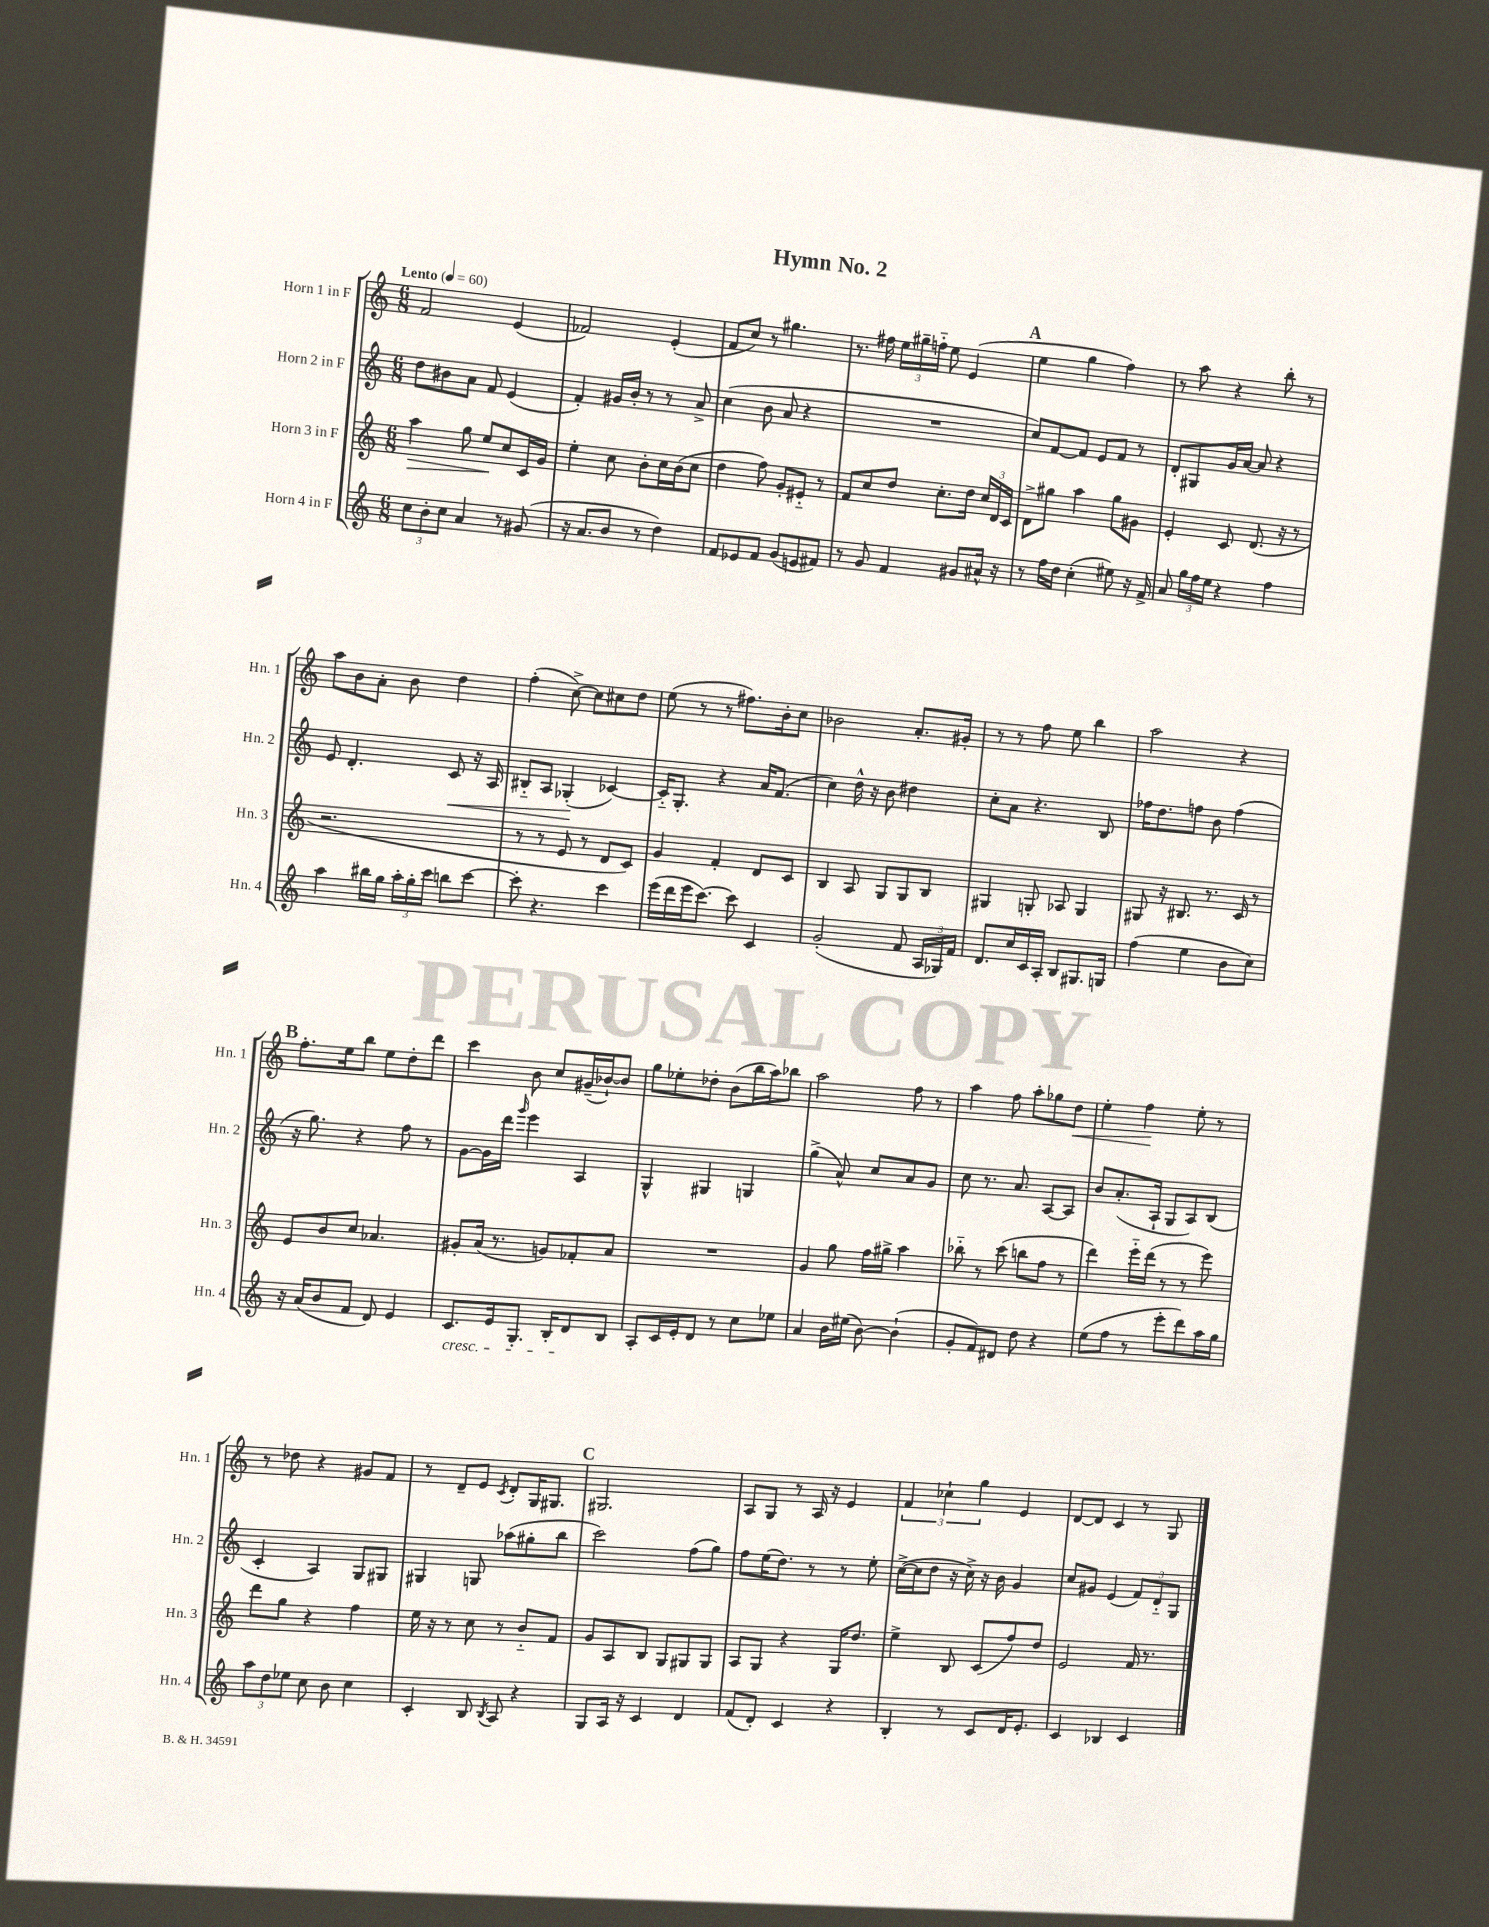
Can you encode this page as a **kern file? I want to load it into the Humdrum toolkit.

**kern	**kern	**kern	**kern
*staff4	*staff3	*staff2	*staff1
*clefG2	*clefG2	*clefG2	*clefG2
*k[]	*k[]	*k[]	*k[]
*M6/8	*M6/8	*M6/8	*M6/8
*MM60	*MM60	*MM60	*MM60
12cc\L	4aa\	8dd\L	2f/
12b'\	.	.	.
.	.	8b#\	.
12cc\J	.	.	.
4a/	8gg\	8a\J	.
.	8ee/L	8f/	.
8r	8cc/	(4e/	(4e/
(8g#/	16c/L	.	.
.	16g/JJ	.	.
=	=	=	=
16r	4ee'\	4f'/)	2f-/)
8.a/L	.	.	.
8b/J	8cc\	16g#/LL	.
.	.	16b'/JJ	.
8r	8b'\L	8r	.
4dd\)	16cc\L	8r	(4e'/
.	(16b\J	.	.
.	8cc\J	8a^/	.
=	=	=	=
8f/L	4dd\	(4cc\	8f/L
8e-/	.	.	8cc/J)
8f/J	8ff\)	8b\	8r
(8g/L	8g'/L	8a/	4.gg#\
8e/	8e#'~/J	4r	.
8f#/J)	8r	.	.
=	=	=	=
8r	8f/L	2.r	8.r
8g/	8cc/	.	.
.	.	.	16ff#\
4f/	8dd/J	.	24ee\LL
.	.	.	24gg#~\
.	.	.	24ff'~\JJ
.	8.cc'\L	.	8ee\
8g#/L	.	.	(4e/
.	16dd\Jk	.	.
16a#^^/Jk	24cc/LL	.	.
.	24d/	.	.
16r	.	.	.
.	24c/JJ	.	.
=	=	=	=
8r	8d^\L	8cc/L)	4ee\
16ff\LL	8gg#\J	[8f/	.
16dd\JJ	.	.	.
(4cc'\	4aa\	8f/]J	4gg\
.	.	8e/L	.
8ee#\)	8gg#\L	8f/J	4ff\)
16r	8g#\J	8r	.
16f^/	.	.	.
=	=	=	=
8a/	4e'/	8d'/L	8r
24gg\LL	.	8G#/	8aa\
24ff\	.	.	.
24ee\JJ	.	.	.
4r	8c/	16g/L	4r
.	.	[16a/JJ	.
.	(8.d/	8a/]	.
4ff\	.	4r	8bb'\
.	16r	.	.
.	8r	.	8r
=	=	=	=
4aa\	2.r	8e/	8aa\L
.	.	4.d'/	8b\
16bb#\LL	.	.	8a'\J
16gg\JJ	.	.	.
24aa'\LL	.	.	8b\
24gg'\	.	.	.
24ccc\JJ	.	.	.
8bb\L	.	8c/	4dd\
[8ccc\J	.	16r	.
.	.	16A/	.
=	=	=	=
8ccc'\]	8r	8B#'~/L	(4ff'\
4.r	8r	8A/J	.
.	8e/	(4G-'/	[8cc^\)
.	8r	.	8cc\]L
4ccc\	8d/L	[4c-/)	8cc#\
.	8c/J)	.	8dd\J
=	=	=	=
(16eee\LL	4g/	16c-'~/]LK	(8ee\
16ddd\	.	8.G'/J	.
16eee\J	.	.	8r
[8.ccc\J)	.	.	.
.	4f'/	4r	8r
8ccc\]	.	.	8.ff#\L)
4c/	8d/L	16a/LK	.
.	.	(8.f/J	16b'\k
.	8c/J	.	8cc\J
=	=	=	=
(2g'/	4B/	4cc\)	2b-\
.	8A/	16dd^^\	.
.	.	16r	.
.	8G/L	8b\	.
8f/	8G/	4dd#\	8.a'/L
24A/LL	8B/J	.	.
24G-/)	.	.	.
.	.	.	16g#'/Jk
24f/JJ	.	.	.
=	=	=	=
8.d/L	4G#/	8cc'\L	8r
.	.	8a\J	8r
16cc/L	.	.	.
16c/	8G'/	4.r	8ff\
16A'/JJ	.	.	.
8B/L	8A-/	.	8ee\
8.G#/	4G/	.	4bb\
.	.	8B/	.
16G/Jk	.	.	.
=	=	=	=
(4ff\	8G#/	16ff-\LK	2aa\
.	.	8.dd\	.
.	16r	.	.
.	8.B#/	.	.
4ee\	.	8ff\J	.
.	8.r	8b\	.
8b\L	.	(4ff\	4r
.	16c/	.	.
8cc\J)	8r	.	.
=	=	=	=
16r	8e/L	16r	8.ff'\L
(16a/LK	.	8.gg\)	.
8b/	8b/	.	.
.	.	.	16ee\k
8f/J	8cc/J	4r	8bb\J
8d/)	4.a-/	.	8ee\L
4e/	.	8ff\	8dd'\
.	.	8r	8ddd\J
=	=	=	=
8.c/L	8g#'/L	[8g\L	4ccc\
.	(16a/Jk	16g\]L	.
16e/k	8.r	16ddd\JJ	.
.	.	16qqggg/	.
8.G'/J	.	4eee\	8b\
.	8g/L)	.	8cc/L
16B'/LK	.	.	.
8d/	8f-'/	4A/	(16g#~/L
.	.	.	[16b-`/J)
8B/J	8a/J	.	8b-/]J
=	=	=	=
8A'/L	2.r	4G^^/	8gg\L
16c/L	.	.	8ee-'\
16e'/J	.	.	.
8d/J	.	4G#/	8dd-'\J
8r	.	.	(8b\L
8cc\L	.	4G/	16bb\L
.	.	.	16aa\J)
8ee-\J	.	.	8bb-\J
=	=	=	=
4a/	4g/	(4gg^\	2aa\
16b\LL	8gg\	8a^^/)	.
(16ee#\JJ	.	.	.
[8b\)	16ff\LL	8cc/L	.
.	16gg#^\JJ	.	.
(4b`\]	4aa\	8a/	8ff\
.	.	8g/J	8r
=	=	=	=
8g'/L	8bb-'~\	8cc\	4aa\
8f/)	8r	8.r	.
8d#/J	(8ccc\	.	8ff\
.	.	8.a/	.
8dd\	8bb\L	.	8aa'\L
4r	8ff\J	[8A/L	8gg-\
.	8r	8A/]J	8dd\J
=	=	=	=
(8ee\L	4ddd\)	8b/L	4ee'\
8ff\J	.	(8.a'/	.
8r	16eee'~\LL	.	4ff\
.	(16ddd\JJ	16A`/Jk	.
8eee'\L	8r	8G/L	.
8ddd\)	8r	8A/)	8ee'\
16aa\L	8eee\)	(8B/J	8r
16gg\JJ	.	.	.
=	=	=	=
12aa\L	8ddd\L	4c'/	8r
12dd\	.	.	.
.	8gg\J	.	8dd-\
12ee-\J	.	.	.
8cc\	4r	4A/)	4r
8b\	.	.	.
4cc\	4ff\	8G/L	8g#/L
.	.	8G#/J	8f/J
=	=	=	=
4c'/	16ee\	4G#/	8r
.	16r	.	.
.	8r	.	8d~/L
8B/	8cc\	8G/	8e/J
8qB/	.	.	8qc/
8A/	8r	(8aa-\L	8d'/L
4r	8b'~/L	8gg#'\	16G/K
.	.	.	8.G#/J
.	8f/J	8bb\J	.
=	=	=	=
8G/L	8g/L	2ccc\)	2.G#/
16A/Jk	8A/	.	.
16r	.	.	.
4c/	8B/J	.	.
.	8G/L	.	.
4d/	8G#/	(8ff\L	.
.	8G#/J	8gg\J)	.
=	=	=	=
(8f/L	8A/L	8ff\L	8A/L
8d'/J)	8G/J	(16ee\K	8G/J
.	.	8.dd\J)	.
4c/	4r	.	8r
.	.	8r	16A/
.	.	.	16r
4r	16G/LK	8r	4e/
.	8.dd/J	.	.
.	.	8ee'\	.
=	=	=	=
4B'/	4ee^\	([16cc^\LL	6f/
.	.	16cc\]J	.
.	.	8dd\J	.
.	.	.	6cc-`\
8r	8B/	16r	.
.	.	16cc^\)	.
.	.	.	6gg\
8c/L	(8c/L	16r	.
.	.	16b\	.
16d/K	8ff/)	4g/	4e/
8.e'/J	.	.	.
.	8dd/J	.	.
=	=	=	=
4c/	2e/	8cc/L	[8d/L
.	.	8g#/J	8d/]J
4B-/	.	(4e/	4c/
4c/	16f/	12f/L)	8r
.	8.r	.	.
.	.	12d'~/	.
.	.	.	8G/
.	.	12G/J	.
==	==	==	==
*-	*-	*-	*-
